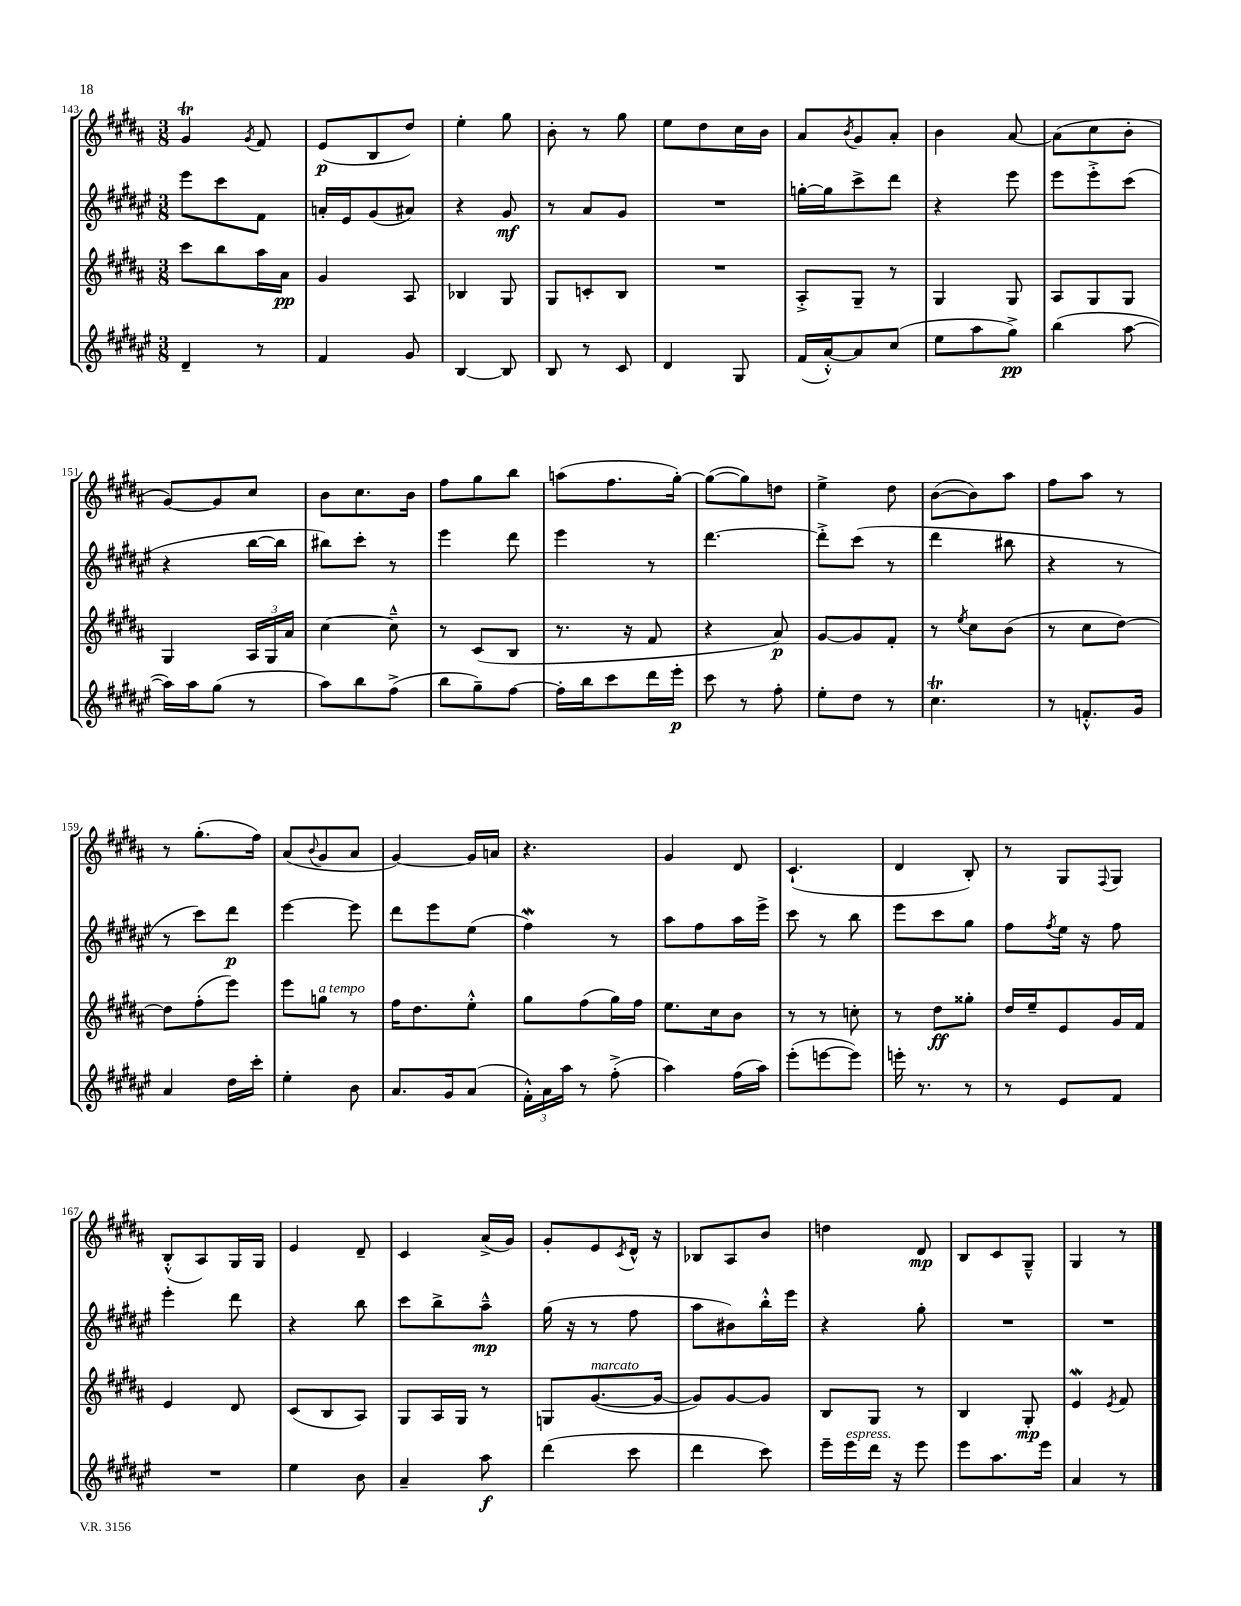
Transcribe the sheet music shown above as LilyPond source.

<<
\new StaffGroup <<
\new Staff = "s0" {
    \clef treble \key b \major \numericTimeSignature \time 3/8
    gis'4\trill \acciaccatura { gis'8 } fis'8 |
    e'8\p( b8 dis''8) |
    e''4-. gis''8 |
    b'8-. r8 gis''8 |
    e''8 dis''8 cis''16 b'16 |
    ais'8 \acciaccatura { b'8 } gis'8 ais'8-. |
    b'4 ais'8~ |
    ais'8( cis''8 b'8-. |
    gis'8~) gis'8 cis''8 |
    b'8 cis''8. b'16 |
    fis''8 gis''8 b''8 |
    a''8( fis''8. gis''16~-.) |
    gis''8~( gis''8) d''8 |
    e''4-> dis''8 |
    b'8~( b'8) ais''8 |
    fis''8 ais''8 r8 |
    r8 gis''8.-.( fis''16) |
    ais'8( \appoggiatura { b'8 } gis'8 ais'8 |
    gis'4~) gis'16 a'16 |
    r4. |
    gis'4 dis'8 |
    cis'4.-!( |
    dis'4 b8-.) |
    r8 gis8 \appoggiatura { fis8 } gis8 |
    b8-.-^( ais8) gis16 gis16 |
    e'4 dis'8-- |
    cis'4 ais'16->( gis'16) |
    gis'8-. e'8 \acciaccatura { cis'8 } dis'16-^ r16 |
    bes8 ais8 b'8 |
    d''4 dis'8\mp |
    b8 cis'8 gis8---^ |
    gis4 r8 \bar "|." |
}
\new Staff = "s1" {
    \clef treble \key fis \major \numericTimeSignature \time 3/8
    eis'''8 cis'''8 fis'8 |
    a'16-. eis'16 gis'8( ais'8) |
    r4 gis'8\mf |
    r8 ais'8 gis'8 |
    R4. |
    g''16~-. g''16 cis'''8-> dis'''8 |
    r4 eis'''8 |
    eis'''8 eis'''8-.-> cis'''8( |
    r4 b''16~ b''16 |
    bis''8) cis'''8-. r8 |
    eis'''4 dis'''8 |
    eis'''4 r8 |
    dis'''4.~ |
    dis'''8-.-> cis'''8( r8 |
    dis'''4 bis''8 |
    r4 r8 |
    r8 cis'''8) dis'''8\p |
    eis'''4~ eis'''8 |
    dis'''8 eis'''8 eis''8( |
    fis''4\mordent) r8 |
    ais''8 fis''8 ais''16 eis'''16-> |
    cis'''8 r8 b''8 |
    eis'''8 cis'''8 gis''8 |
    fis''8 \acciaccatura { fis''8 } eis''16 r16 fis''8 |
    eis'''4-. dis'''8 |
    r4 b''8 |
    cis'''8 b''8-> ais''8---^\mp |
    gis''16( r16 r8 fis''8 |
    ais''8 bis'8) b''16-.-^ eis'''16 |
    r4 gis''8-. |
    R4. |
    R4. \bar "|." |
}
\new Staff = "s2" {
    \clef treble \key b \major \numericTimeSignature \time 3/8
    cis'''8 b''8 ais''16 ais'16\pp |
    gis'4 ais8 |
    bes4 gis8 |
    gis8 c'8-. b8 |
    R4. |
    ais8-.-> gis8-- r8 |
    gis4 gis8 |
    ais8 gis8 gis8 |
    gis4 \tuplet 3/2 { ais16 gis16 ais'16 } |
    cis''4~ cis''8---^ |
    r8 cis'8( b8 |
    r8. r16 fis'8 |
    r4 ais'8\p) |
    gis'8~ gis'8 fis'8-. |
    r8 \acciaccatura { e''8 } cis''8 b'8( |
    r8 cis''8 dis''8~) |
    dis''8 fis''8-.( e'''8) |
    e'''8 g''8^\markup { \italic "a tempo" } r8 |
    fis''16 dis''8. e''8-.-^ |
    gis''8 fis''8( gis''16) fis''16 |
    e''8. cis''16 b'8 |
    r8 r8 c''8-. |
    r8 dis''8\ff gisis''8-. |
    dis''16 e''16-- e'8 gis'16 fis'16 |
    e'4 dis'8 |
    cis'8( b8 ais8) |
    gis8 ais16 gis16 r8 |
    g8 gis'8.~^\markup { \italic "marcato" }( gis'16~ |
    gis'8) gis'8~ gis'8 |
    b8 gis8 r8 |
    b4 gis8-.\mp |
    e'4\mordent \acciaccatura { e'8 } fis'8 \bar "|." |
}
\new Staff = "s3" {
    \clef treble \key fis \major \numericTimeSignature \time 3/8
    dis'4-- r8 |
    fis'4 gis'8 |
    b4~ b8 |
    b8 r8 cis'8 |
    dis'4 gis8 |
    fis'16( ais'16~-.-^) ais'8 cis''8( |
    eis''8 ais''8 gis''8->\pp) |
    b''4( ais''8~ |
    ais''16) ais''16 gis''8( r8 |
    ais''8) b''8 fis''8->( |
    b''8 gis''8--) fis''8~ |
    fis''16-. b''16 cis'''8 dis'''16 eis'''16-.\p |
    cis'''8 r8 fis''8-. |
    eis''8-. dis''8 r8 |
    cis''4.\trill |
    r8 f'8.-.-^ gis'16 |
    ais'4 dis''16 cis'''16-. |
    eis''4-. b'8 |
    ais'8. gis'16 ais'8( |
    \tuplet 3/2 { fis'16-.-^) ais'16 ais''16 } r8 fis''8-.->( |
    ais''4) fis''16( ais''16) |
    eis'''8-.( e'''8~ e'''8) |
    e'''16-. r8. r8 |
    r8 eis'8 fis'8 |
    R4. |
    eis''4 b'8 |
    ais'4-- ais''8\f |
    dis'''4( cis'''8 |
    dis'''4 cis'''8) |
    eis'''16-- eis'''16^\markup { \italic "espress." } dis'''16 r16 eis'''8 |
    eis'''8 ais''8. eis'''16 |
    ais'4 r8 \bar "|." |
}
>>
>>
\layout { \context { \Score currentBarNumber = #143 } }
